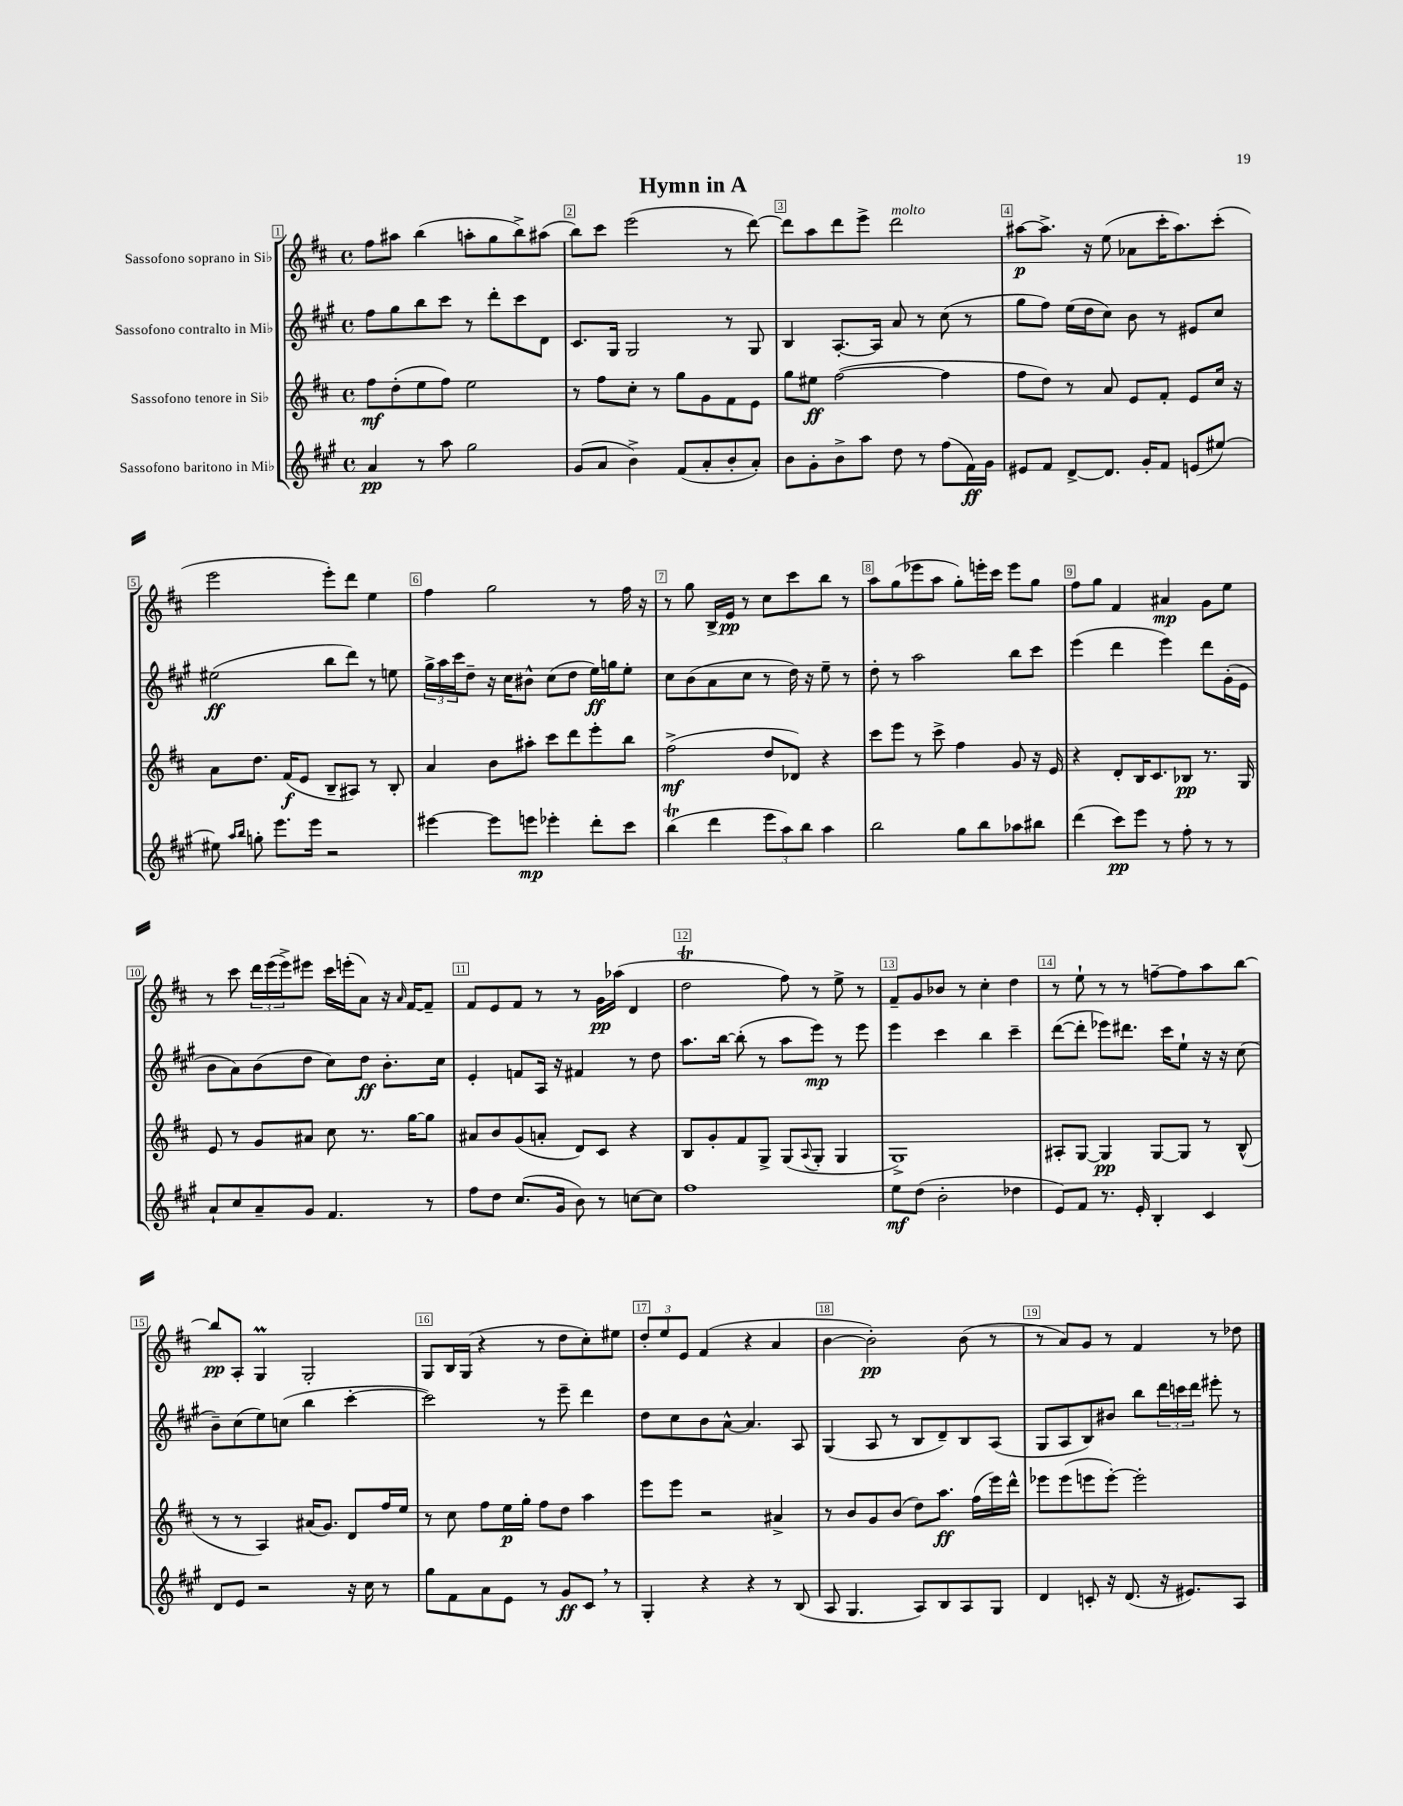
\header { title = "Hymn in A" }
<<
\new StaffGroup <<
\new Staff = "s0" \with { instrumentName = "Sassofono soprano in Sib" } {
    \clef treble \key d \major \defaultTimeSignature \time 4/4
    fis''8 ais''8 b''4( a''8-. g''8 b''8->) ais''8( |
    b''8) cis'''8 e'''2( r8 d'''8~) |
    d'''8 a''8 d'''8 e'''8-> d'''2^\markup { \italic "molto" } |
    ais''8~\p ais''8.-> r16 e''8( aes'8 cis'''16-. ais''8.) cis'''8-.( |
    e'''2 e'''8-.) d'''8 e''4 |
    fis''4 g''2 r8 fis''16 r16 |
    r8 g''8 b16-> e'16\pp r8 cis''8 cis'''8 b''8 r8 |
    a''8 g''8( ees'''8 a''8 g''8-.) e'''16-. cis'''16 e'''8 g''8 |
    fis''8 g''8 fis'4 ais'4\mp g'8 e''8 |
    r8 cis'''8 \tuplet 3/2 { d'''16 e'''16( e'''16->) } eis'''8 cis'''16 e'''16-.( a'8) r16 \grace { a'16 } fis'16~ fis'8-- |
    fis'8 e'8 fis'8 r8 r8 g'16\pp aes''16( d'4 |
    d''2\trill fis''8) r8 e''8-> r8 |
    fis'8-- g'8 bes'8 r8 cis''4-. d''4 |
    r8 e''8-! r8 r8 f''8~-- f''8 a''8 b''8~ |
    b''8\pp a8-. g4\prall g2-. |
    g8 b16 g16( r4 r8 d''8 cis''8-.) eis''8 |
    \tuplet 3/2 { d''8-. e''8 e'8 } fis'4( r4 a'4 |
    b'4~ b'2-.\pp) b'8( r8 |
    r8 a'8) g'8 r8 fis'4 r8 des''8 \bar "|." |
}
\new Staff = "s1" \with { instrumentName = "Sassofono contralto in Mib" } {
    \clef treble \key a \major \defaultTimeSignature \time 4/4
    fis''8 gis''8 b''8 cis'''8 r8 d'''8-. cis'''8 d'8 |
    cis'8. gis16 gis2 r8 gis8 |
    b4 a8.~-. a16 a'8 r8 cis''8( r8 |
    gis''8 fis''8) e''16( d''16 cis''8) b'8 r8 eis'8 cis''8 |
    eis''2\ff( b''8 d'''8) r8 e''8 |
    \tuplet 3/2 { gis''16-> a''16 cis'''16 } d''8-- r16 cis''16 bis'8-^ cis''8( d''8 e''16\ff) g''16 e''8-. |
    cis''8 b'8( a'8 cis''8 r8 d''16) r16 e''8-- r8 |
    d''8-. r8 a''2 b''8 cis'''8 |
    e'''4( d'''4 e'''4) d'''8 gis'16-.( e'16 |
    b'8 a'8) b'8( d''8 cis''8) d''8\ff b'8.-. cis''16 |
    e'4-. f'8 a16 r16 fis'4 r8 d''8 |
    a''8. b''16~ b''8-.( r8 a''8 e'''8\mp) r8 e'''8 |
    e'''4 cis'''4 b''4 cis'''4-- |
    d'''8~( d'''8-. ees'''8) dis'''8. cis'''16 e''8-! r16 r16 cis''8( |
    b'8--) cis''8( e''8) c''8( b''4 cis'''4~-. |
    cis'''2) r8 e'''8-- d'''4 |
    d''8 cis''8 b'8 a'8~-^ a'4. a8 |
    gis4( a8 r8 b8 d'8--) b8 a8( |
    gis8 a8 b8) bis'8 b''8 \tuplet 3/2 { d'''16 c'''16 d'''16 } eis'''8-. r8 \bar "|." |
}
\new Staff = "s2" \with { instrumentName = "Sassofono tenore in Sib" } {
    \clef treble \key d \major \defaultTimeSignature \time 4/4
    fis''8\mf d''8-.( e''8 fis''8) e''2 |
    r8 fis''8 cis''8-. r8 g''8 g'8 fis'8 e'8 |
    g''8 eis''8\ff fis''2~( fis''4 |
    fis''8 d''8) r8 a'8 e'8 fis'8-. e'8 cis''16 r16 |
    a'8 d''8. fis'16\f( e'8 b8-- ais8) r8 b8-. |
    a'4 b'8 ais''8-. cis'''8 d'''8 e'''8-. b''8 |
    fis''2->\mf( d''8 des'8) r4 |
    cis'''8 e'''8 r8 cis'''8-> fis''4 g'8 r16 e'16 |
    r4 d'8-. b16 cis'8. bes8\pp r8. g16 |
    e'8 r8 g'8 ais'8 cis''8 r8. g''16~ g''8 |
    ais'8 b'8 g'8( a'8-. d'8) cis'8 r4 |
    b8 g'8-. fis'8 g8-> g8( \appoggiatura { a8 } g8-. g4 |
    g1->) |
    ais8-. g8~ g4\pp g8~ g8 r8 b8-^( |
    r8 r8 a4) ais'16( g'8.) d'8 fis''16 e''16 |
    r8 cis''8 fis''8 e''16\p g''16-. fis''8 d''8 a''4 |
    e'''8 e'''8 r2 ais'4-> |
    r8 b'8 g'8 b'8( d''8) a''8.\ff fis''16( e'''16) d'''16-^ |
    ees'''8 ees'''8( e'''8 e'''8~-.) e'''2-. \bar "|." |
}
\new Staff = "s3" \with { instrumentName = "Sassofono baritono in Mib" } {
    \clef treble \key a \major \defaultTimeSignature \time 4/4
    a'4\pp r8 a''8 gis''2 |
    gis'8( a'8 b'4->) fis'8( a'8-. b'8-. a'8-.) |
    b'8 gis'8-. b'8-> a''8 d''8 r8 fis''8( fis'16\ff) gis'16 |
    eis'8 fis'8 d'8~-> d'8. gis'16-. fis'8 e'8( eis''8~) |
    eis''8 \grace { a''16 b''16 } g''8-. e'''8. e'''16 r2 |
    eis'''4~ eis'''8 e'''8\mp ees'''4-. d'''8-. cis'''8 |
    b''4\trill( d'''4 \tuplet 3/2 { e'''8 a''8) b''8 } a''4 |
    b''2 gis''8 b''8 aes''8 bis''8 |
    d'''4( cis'''8\pp) e'''8 r8 fis''8-. r8 r8 |
    a'8-! cis''8 a'8-- gis'8 fis'4. r8 |
    fis''8 d''8 cis''8.( gis'16 b'8) r8 c''8~ c''8 |
    fis''1 |
    e''8\mf d''8( b'2-. des''4 |
    e'8) fis'8 r8. e'16-. b4-. cis'4 |
    d'8 e'8 r2 r16 cis''16 r8 |
    gis''8 fis'8 a'8 e'8 r8 gis'8\ff cis'8 \breathe r8 |
    gis4-. r4 r4 r8 b8( |
    a8 gis4. a8) b8 a8 gis8 |
    d'4 c'8-. r16 d'8.( r16 eis'8.) a8 \bar "|." |
}
>>
>>
\layout { \context { \Score \override BarNumber.break-visibility = ##(#f #t #t) barNumberVisibility = #all-bar-numbers-visible \override BarNumber.stencil = #(make-stencil-boxer 0.1 0.3 ly:text-interface::print) } }
